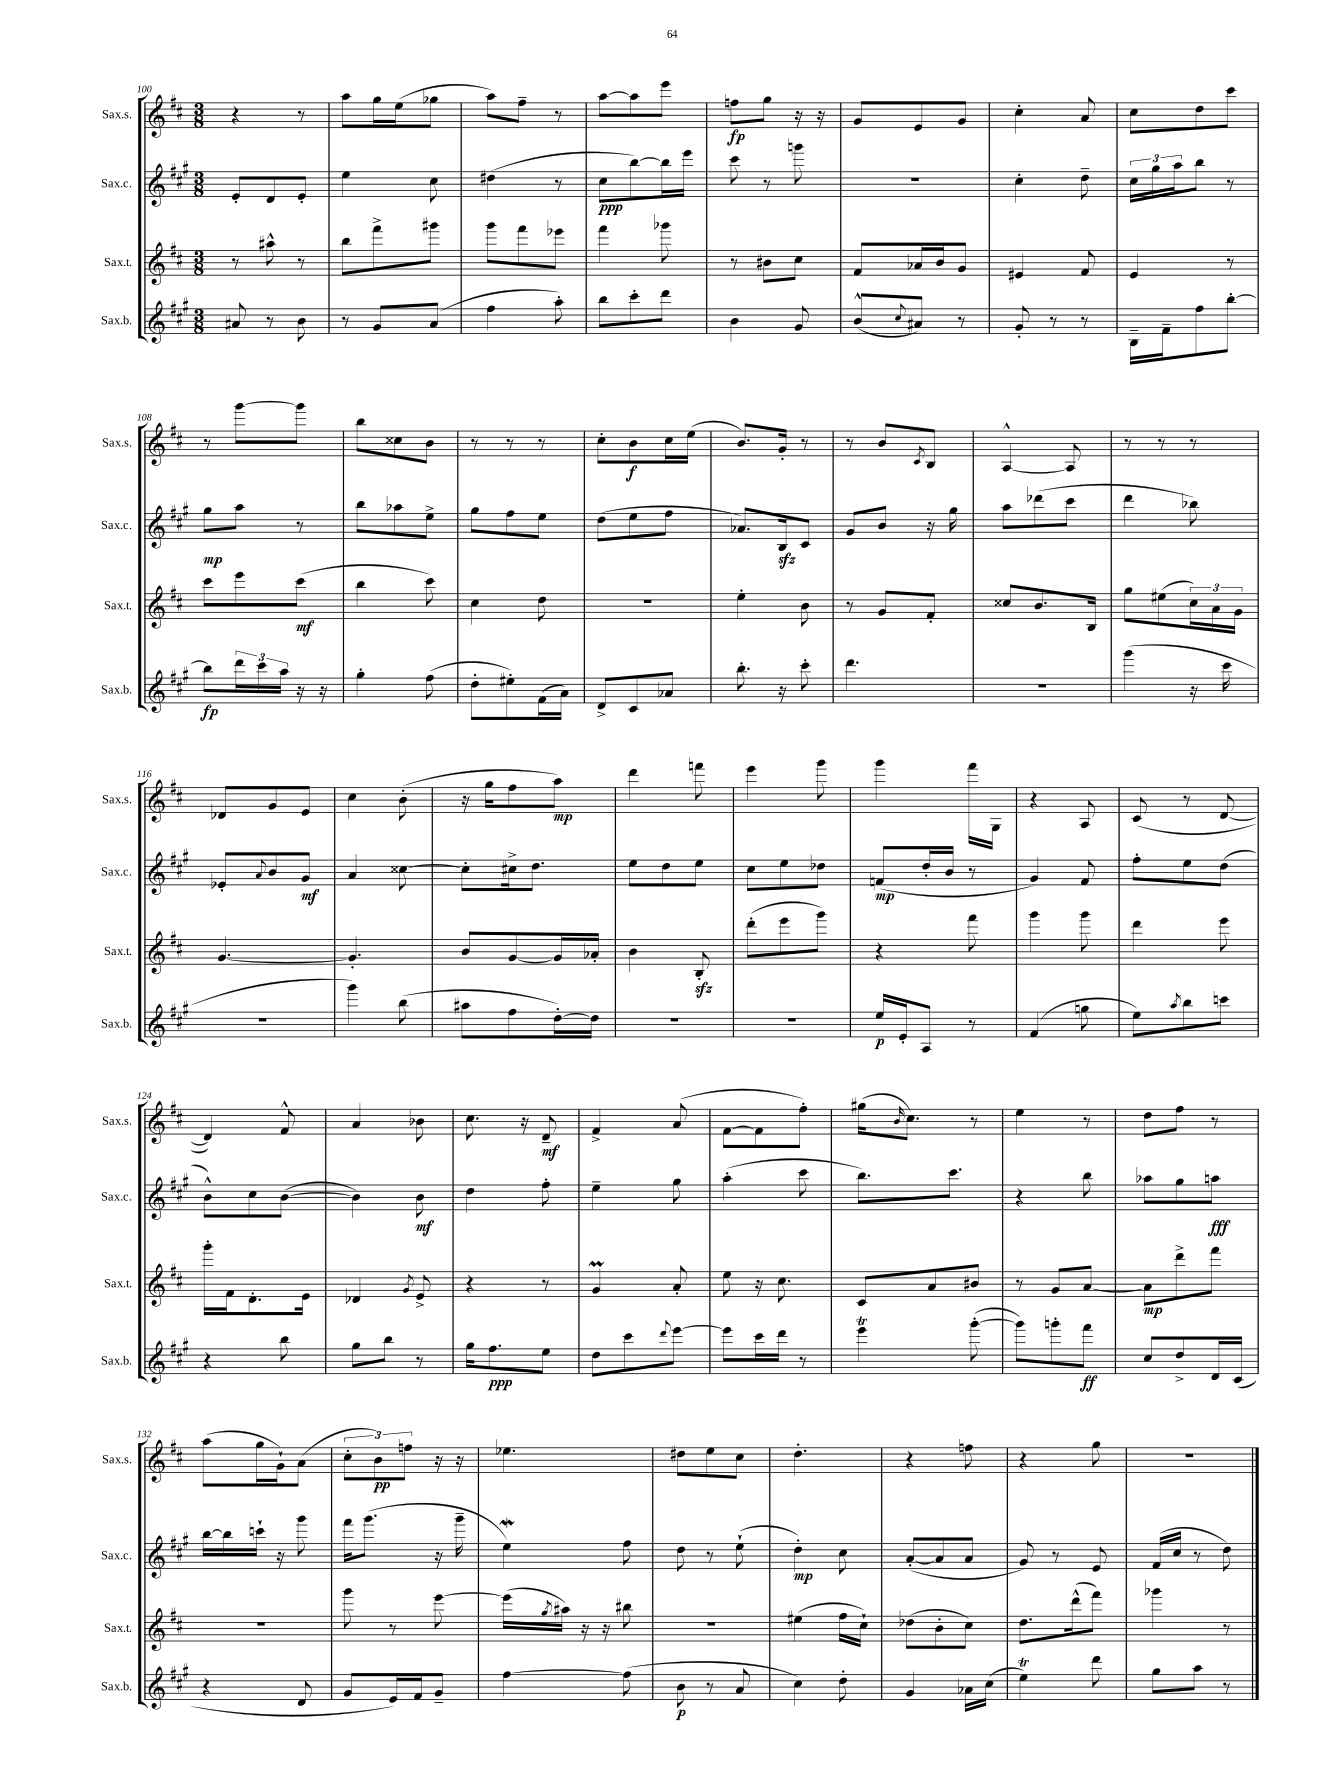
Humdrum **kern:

**kern	**dynam	**kern	**dynam	**kern	**dynam	**kern	**dynam
*part4	*part4	*part3	*part3	*part2	*part2	*part1	*part1
*staff4	*staff4	*staff3	*staff3	*staff2	*staff2	*staff1	*staff1
*I"Sax.b.	*	*I"Sax.t.	*	*I"Sax.c.	*	*I"Sax.s.	*
*I'Sax.b.	*	*I'Sax.t.	*	*I'Sax.c.	*	*I'Sax.s.	*
*clefG2	*	*clefG2	*	*clefG2	*	*clefG2	*
*k[f#c#g#]	*	*k[f#c#]	*	*k[f#c#g#]	*	*k[f#c#]	*
*M3/8	*	*M3/8	*	*M3/8	*	*M3/8	*
=100	=100	=100	=100	=100	=100	=100	=100
8a#X/	.	8r	.	8e'/L	.	4r	.
8r	.	8aa#X^^\	.	8d/	.	.	.
8b\	.	8r	.	8e'/J	.	8r	.
=101	=101	=101	=101	=101	=101	=101	=101
8r	.	8bb\L	.	4ee\	.	8aa\L	.
8g#/L	.	8fff#^\	.	.	.	16gg\L	.
.	.	.	.	.	.	(16ee\J	.
(8a/J	.	8ggg#X\J	.	8cc#\	.	8gg-X\J	.
=102	=102	=102	=102	=102	=102	=102	=102
4ff#\	.	8ggg\L	.	(4dd#X\	.	8aa\L)	.
.	.	8fff#\	.	.	.	8ff#~\J	.
8aa'\)	.	8eee-X\J	.	8r	.	8r	.
=103	=103	=103	=103	=103	=103	=103	=103
8bb\L	.	4fff#\	.	8cc#\L	ppp	[8aa\L	.
8ccc#'\	.	.	.	[8bb\)	.	8aa\]	.
8ddd\J	.	8ggg-X\	.	16bb\L]	.	8eee\J	.
.	.	.	.	16eee\JJ	.	.	.
=104	=104	=104	=104	=104	=104	=104	=104
4b\	.	8r	.	8ccc#\	.	8ffn\L	fp
.	.	8b#X\L	.	8r	.	8gg\J	.
8g#/	.	8cc#\J	.	8gggn\	.	16r	.
.	.	.	.	.	.	16r	.
=105	=105	=105	=105	=105	=105	=105	=105
(8b^^/L	.	8f#/L	.	4.r	.	8g/L	.
8qqcc#/	.	.	.	.	.	.	.
8a#X/J)	.	16a-X/L	.	.	.	8e/	.
.	.	16b/J	.	.	.	.	.
8r	.	8g/J	.	.	.	8g/J	.
=106	=106	=106	=106	=106	=106	=106	=106
8g#'/	.	4e#X/	.	4cc#'\	.	4cc#'\	.
8r	.	.	.	.	.	.	.
8r	.	8f#/	.	8dd~\	.	8a/	.
=107	=107	=107	=107	=107	=107	=107	=107
16B~\LL	.	4e/	.	24cc#\LL	.	8cc#\L	.
.	.	.	.	24gg#\	.	.	.
16f#~\J	.	.	.	.	.	.	.
.	.	.	.	24aa\J	.	.	.
8ff#\	.	.	.	8bb\J	.	8dd\	.
[8bb'\J	.	8r	.	8r	.	8ccc#\J	.
!!LO:LB:g=z
=108	=108	=108	=108	=108	=108	=108	=108
8bb\L]	fp	8ccc#\L	.	8gg#\L	mp	8r	.
24ddd\L	.	8eee\	.	8aa\J	.	[8ggg\L	.
24ccc#\	.	.	.	.	.	.	.
24aa\JJ	.	.	.	.	.	.	.
16r	.	(8ccc#\J	mf	8r	.	8ggg\J]	.
16r	.	.	.	.	.	.	.
=109	=109	=109	=109	=109	=109	=109	=109
4gg#'\	.	4bb\	.	8bb\L	.	8bb\L	.
.	.	.	.	8aa-X\	.	8cc##X\	.
(8ff#\	.	8ccc#\)	.	8ee^\J	.	8b\J	.
=110	=110	=110	=110	=110	=110	=110	=110
8dd'\L	.	4cc#\	.	8gg#\L	.	8r	.
8ee#X'\)	.	.	.	8ff#\	.	8r	.
(16f#\L	.	8dd\	.	8ee\J	.	8r	.
16a\JJ)	.	.	.	.	.	.	.
=111	=111	=111	=111	=111	=111	=111	=111
8d^/L	.	4.r	.	(8dd\L	.	8cc#'\L	.
8c#/	.	.	.	8ee\	.	8b\	f
8a-X/J	.	.	.	8ff#\J	.	16cc#\L	.
.	.	.	.	.	.	(16ee\JJ	.
=112	=112	=112	=112	=112	=112	=112	=112
8.bb'\	.	4ee'\	.	8.a-X/L)	.	8.b/L)	.
16r	.	.	.	16Bzz/k	.	16g'/Jk	.
8ccc#'\	.	8b\	.	8c#/J	.	8r	.
=113	=113	=113	=113	=113	=113	=113	=113
4.ddd\	.	8r	.	8g#/L	.	8r	.
.	.	8g/L	.	8b/J	.	8b/L	.
.	.	.	.	.	.	8qc#/	.
.	.	8f#'/J	.	16r	.	8B/J	.
.	.	.	.	16gg#\	.	.	.
=114	=114	=114	=114	=114	=114	=114	=114
4.r	.	8cc##X/L	.	8aa\L	.	[4A^^/	.
.	.	8.b/	.	(8ddd-X\	.	.	.
.	.	.	.	8ccc#\J	.	8A/]	.
.	.	16B/Jk	.	.	.	.	.
=115	=115	=115	=115	=115	=115	=115	=115
(4ggg#\	.	8gg\L	.	4ddd\	.	8r	.
.	.	(8ee#X\	.	.	.	8r	.
16r	.	24cc#\L)	.	8bb-X\)	.	8r	.
.	.	24a\	.	.	.	.	.
16ccc#\	.	.	.	.	.	.	.
.	.	24g\JJ	.	.	.	.	.
!!LO:LB:g=z
=116	=116	=116	=116	=116	=116	=116	=116
4.r	.	[4.g/	.	8e-X'/L	.	8d-X/L	.
.	.	.	.	8qqa/	.	.	.
.	.	.	.	8b/	.	8g/	.
.	.	.	.	8g#/J	mf	8e/J	.
=117	=117	=117	=117	=117	=117	=117	=117
4ggg#\)	.	4.g'/]	.	4a/	.	4cc#\	.
(8bb\	.	.	.	[8cc##X\	.	(8b'\	.
=118	=118	=118	=118	=118	=118	=118	=118
8aa#X\L	.	8b/L	.	8cc##'\L]	.	16r	.
.	.	.	.	.	.	16gg\KL	.
8ff#\	.	[8g/	.	16cc#X^\k	.	8ff#\	.
.	.	.	.	8.dd\J	.	.	.
[16dd'\L)	.	16g/L]	.	.	.	8aa\J)	mp
16dd\JJ]	.	16a-X'/JJ	.	.	.	.	.
=119	=119	=119	=119	=119	=119	=119	=119
4.r	.	4b\	.	8ee\L	.	4ddd\	.
.	.	.	.	8dd\	.	.	.
.	.	8Bzz'/	.	8ee\J	.	8fffn\	.
=120	=120	=120	=120	=120	=120	=120	=120
4.r	.	(8ddd'\L	.	8cc#\L	.	4eee\	.
.	.	8eee\	.	8ee\	.	.	.
.	.	8ggg\J)	.	8dd-X\J	.	8ggg\	.
=121	=121	=121	=121	=121	=121	=121	=121
16ee/LL	p	4r	.	(8fn/L	mp	4ggg\	.
16e'/J	.	.	.	.	.	.	.
8A/J	.	.	.	16dd'/L	.	.	.
.	.	.	.	16b/JJ	.	.	.
8r	.	8fff#\	.	8r	.	16fff#\LL	.
.	.	.	.	.	.	16G\JJ	.
=122	=122	=122	=122	=122	=122	=122	=122
(4f#/	.	4ggg\	.	4g#/)	.	4r	.
8ggn\	.	8ggg\	.	8f#/	.	8A/	.
=123	=123	=123	=123	=123	=123	=123	=123
8ee\L)	.	4ddd\	.	8ff#'\L	.	(8c#/	.
8qaa/	.	.	.	.	.	.	.
8bb\	.	.	.	8ee\	.	8r	.
8cccn\J	.	8eee\	.	(8dd\J	.	[8d/	.
!!LO:LB:g=z
=124	=124	=124	=124	=124	=124	=124	=124
4r	.	16ggg'\LL	.	8b^^\L)	.	4d/])	.
.	.	16f#\J	.	.	.	.	.
.	.	8.d'\	.	8cc#\	.	.	.
8bb\	.	.	.	([8b\J	.	8f#^^/	.
.	.	16e\Jk	.	.	.	.	.
=125	=125	=125	=125	=125	=125	=125	=125
8gg#\L	.	4d-X/	.	4b\])	.	4a/	.
8bb\J	.	.	.	.	.	.	.
.	.	8qg/	.	.	.	.	.
8r	.	8e^/	.	8b\	mf	8b-X\	.
=126	=126	=126	=126	=126	=126	=126	=126
16gg#\KL	.	4r	.	4dd\	.	8.cc#\	.
8.ff#\	ppp	.	.	.	.	.	.
.	.	.	.	.	.	16r	.
8ee\J	.	8r	.	8ff#'\	.	8d~/	mf
=127	=127	=127	=127	=127	=127	=127	=127
8dd\L	.	4gM/	.	4ee~\	.	4f#^/	.
8ccc#\	.	.	.	.	.	.	.
8qqddd/	.	.	.	.	.	.	.
[8eee\J	.	8a'/	.	8gg#\	.	(8a/	.
=128	=128	=128	=128	=128	=128	=128	=128
8eee\L]	.	8ee\	.	(4aa'\	.	[8f#\L	.
16ccc#\L	.	16r	.	.	.	8f#\]	.
16ddd\JJ	.	8.cc#\	.	.	.	.	.
8r	.	.	.	8ccc#\	.	8ff#'\J)	.
=129	=129	=129	=129	=129	=129	=129	=129
4eeeT\	.	8c#/L	.	8.bb\L)	.	(16gg#X\KL	.
.	.	.	.	.	.	16qqb/	.
.	.	.	.	.	.	8.cc#\J)	.
.	.	8a/	.	.	.	.	.
.	.	.	.	8.ccc#\J	.	.	.
([8ggg#'\	.	8b#X/J	.	.	.	8r	.
=130	=130	=130	=130	=130	=130	=130	=130
8ggg#\L])	.	8r	.	4r	.	4ee\	.
8gggn'\	.	8g/L	.	.	.	.	.
8fff#\J	ff	[8a/J	.	8bb\	.	8r	.
=131	=131	=131	=131	=131	=131	=131	=131
8cc#/L	.	8a\L]	mp	8aa-X\L	.	8dd\L	.
8dd^/	.	8ddd^\	.	8gg#\	.	8ff#\J	.
16d/L	.	8fff#\J	.	8aan\J	fff	8r	.
(16c#/JJ	.	.	.	.	.	.	.
!!LO:LB:g=z
=132	=132	=132	=132	=132	=132	=132	=132
4r	.	4.r	.	[16bb\LL	.	(8aa\L	.
.	.	.	.	16bb\]	.	.	.
.	.	.	.	16cccn`\JJ	.	16gg\L	.
.	.	.	.	16r	.	16g`\J)	.
8d/	.	.	.	8ggg#\	.	(8a\J	.
=133	=133	=133	=133	=133	=133	=133	=133
8g#/L	.	8ggg\	.	16fff#\KL	.	12cc#'\L	.
.	.	.	.	(8.ggg#\J	.	.	.
.	.	.	.	.	.	12b\)	pp
16e/L)	.	8r	.	.	.	.	.
.	.	.	.	.	.	12ffn\J	.
16f#/J	.	.	.	.	.	.	.
8g#~/J	.	[8eee\	.	16r	.	16r	.
.	.	.	.	16ggg#~\	.	16r	.
=134	=134	=134	=134	=134	=134	=134	=134
[4ff#\	.	(16eee\LL]	.	4eeW\)	.	4.ee-X\	.
.	.	8qgg/	.	.	.	.	.
.	.	16aa#X\JJ)	.	.	.	.	.
.	.	16r	.	.	.	.	.
.	.	16r	.	.	.	.	.
(8ff#\]	.	8bb#X\	.	8ff#\	.	.	.
=135	=135	=135	=135	=135	=135	=135	=135
8b\	p	4.r	.	8dd\	.	8dd#X\L	.
8r	.	.	.	8r	.	8ee\	.
8a/	.	.	.	(8ee`\	.	8cc#\J	.
=136	=136	=136	=136	=136	=136	=136	=136
4cc#\)	.	(4ee#X\	.	4dd'\)	mp	4.dd'\	.
8dd'\	.	16ff#\LL	.	8cc#\	.	.	.
.	.	16cc#`\JJ)	.	.	.	.	.
=137	=137	=137	=137	=137	=137	=137	=137
4g#/	.	(8dd-X\L	.	([8a'/L	.	4r	.
.	.	8b'\	.	8a/]	.	.	.
16a-X\LL	.	8cc#\J)	.	8a/J	.	8ffn\	.
(16cc#\JJ	.	.	.	.	.	.	.
=138	=138	=138	=138	=138	=138	=138	=138
4eeT\)	.	8.dd\L	.	8g#/)	.	4r	.
.	.	.	.	8r	.	.	.
.	.	(16ddd^^\k	.	.	.	.	.
8ddd\	.	8fff#\J)	.	8e/	.	8gg\	.
=139	=139	=139	=139	=139	=139	=139	=139
8gg#\L	.	4ggg-X\	.	(16f#/LL	.	4.r	.
.	.	.	.	16cc#/JJ	.	.	.
8aa\J	.	.	.	8r	.	.	.
8r	.	8r	.	8dd\)	.	.	.
==	==	==	==	==	==	==	==
*-	*-	*-	*-	*-	*-	*-	*-
